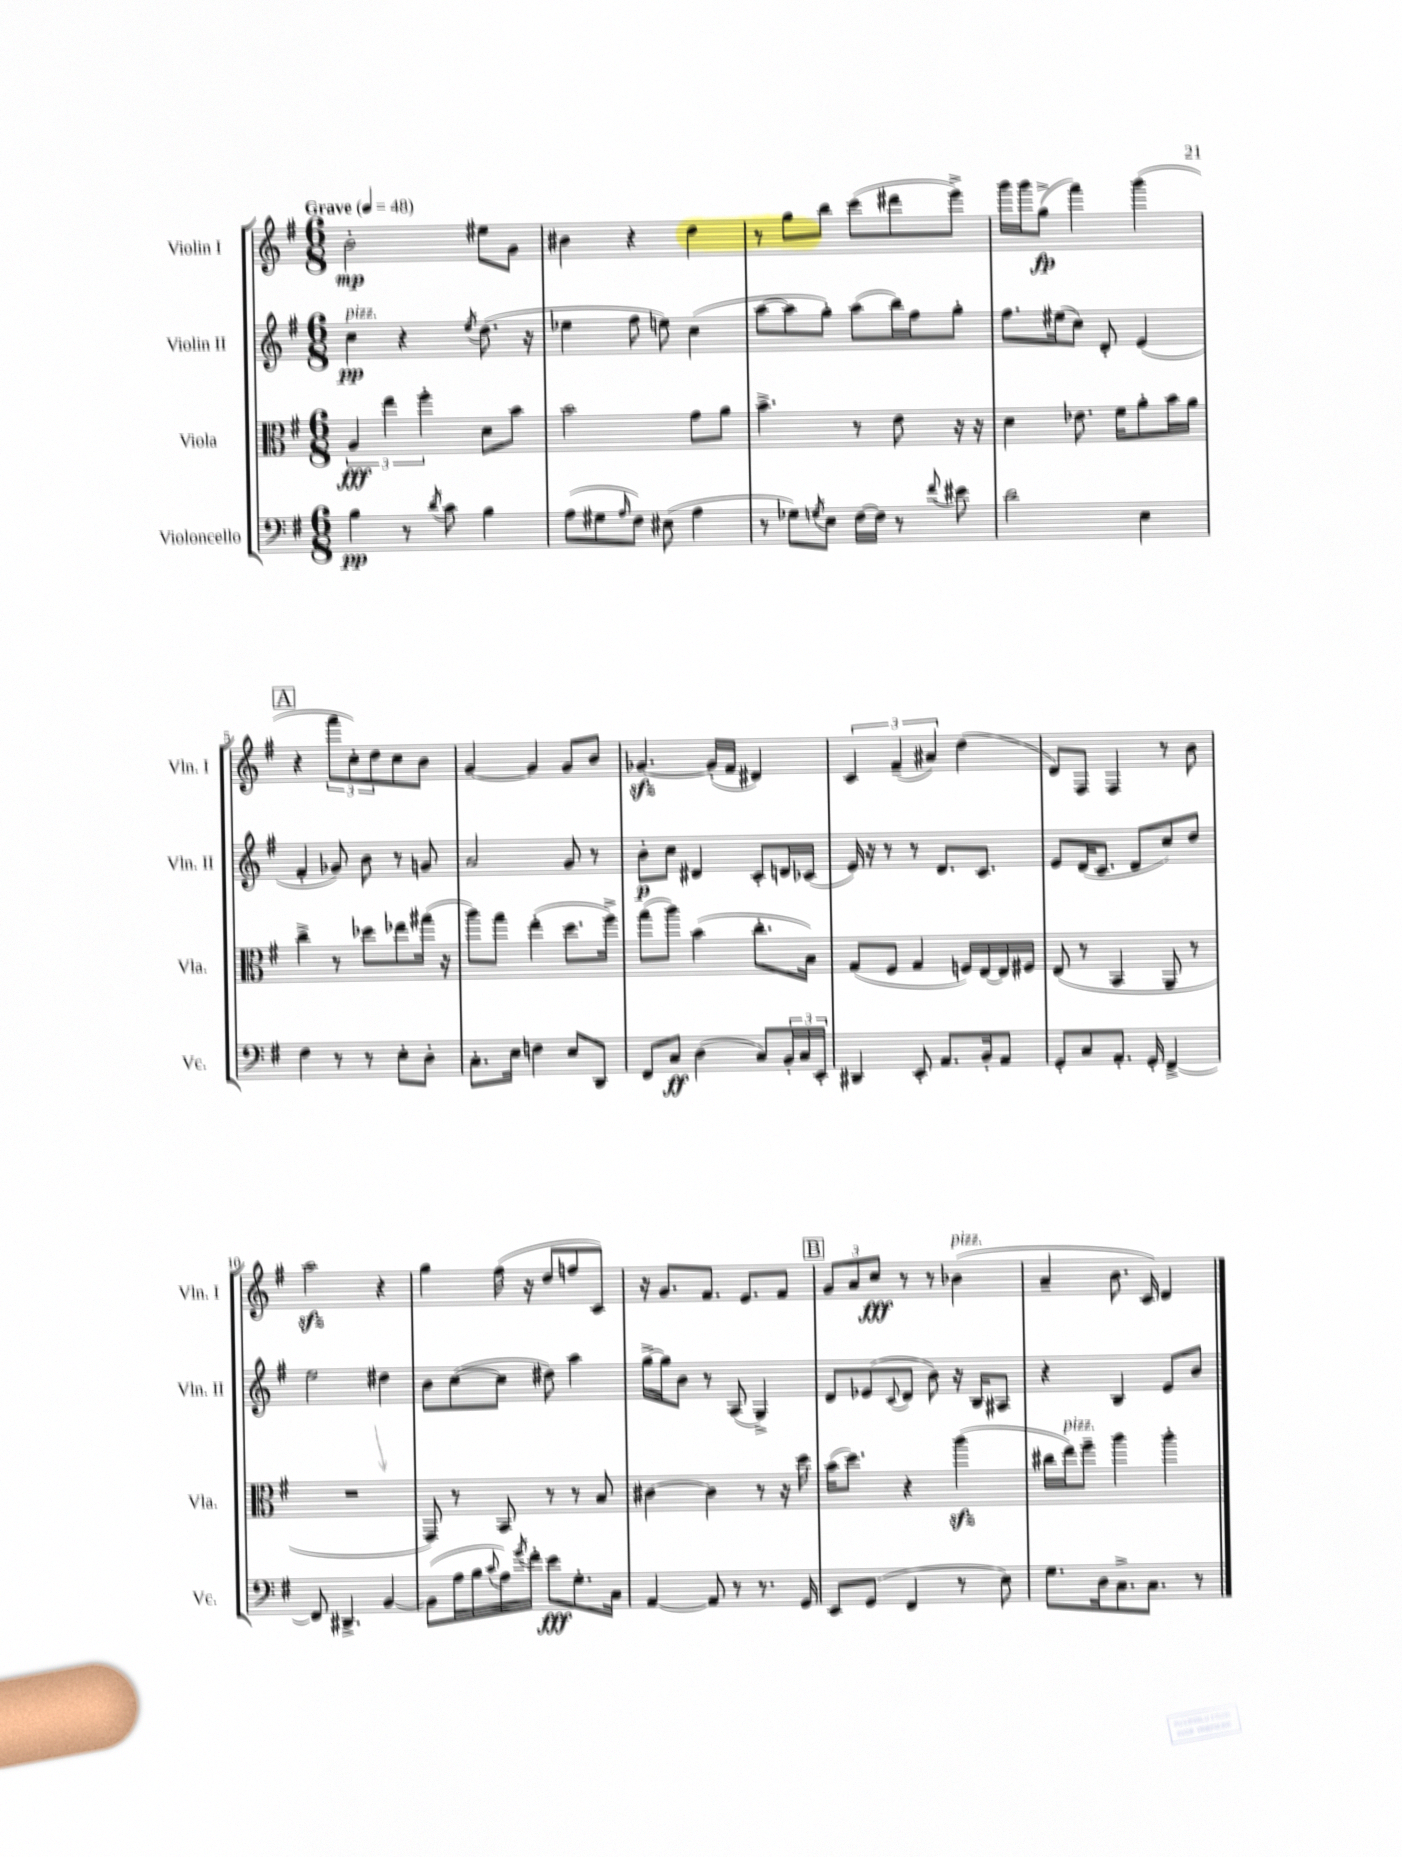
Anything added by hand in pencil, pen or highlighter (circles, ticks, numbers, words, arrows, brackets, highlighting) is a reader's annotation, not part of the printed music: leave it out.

**kern	**kern	**kern	**kern
*staff4	*staff3	*staff2	*staff1
*clefF4	*clefC3	*clefG2	*clefG2
*k[f#]	*k[f#]	*k[f#]	*k[f#]
*M6/8	*M6/8	*M6/8	*M6/8
*MM48	*MM48	*MM48	*MM48
4B	6A	4cc	2b'
.	6ee	.	.
8r	.	4r	.
.	6ff#'	.	.
8qd	.	.	.
8c	.	.	.
.	.	8qee	.
4B	8d	(8.dd	8ee#
.	8b	.	8g
.	.	16r	.
=	=	=	=
(8A	2b	4ee-	4b#
8G#	.	.	.
16qqA	.	.	.
8F#)	.	8ff#	4r
(8E#	.	8ee)	.
4A	8g	(4cc	4dd
.	8a	.	.
=	=	=	=
8r	4.b^	[8aa	8r
8G-)	.	8aa]	8gg
8qG	.	.	.
8E	.	8gg')	8bb
[16F#	8r	(8aa	(8ccc
16F#]	.	.	.
8r	8e	16bb)	8ddd#
.	.	16ff#	.
8qqf#	.	.	.
8e#	16r	8gg'	8eee^)
.	16r	.	.
=	=	=	=
2d	4d	8.ff#	16ggg
.	.	.	16ggg
.	.	.	(8gg^
.	.	(16ee#	.
.	8.e-	8cc)	4fff#)
.	.	8d'	.
.	16f#	.	.
4E	8a'	(4e	(4ggg
.	16b	.	.
.	16a	.	.
=	=	=	=
4F#	4cc^	4f#'	4r
8r	8r	8g-)	12fff#
.	.	.	12cc')
8r	8dd-	8b	.
.	.	.	12dd
8E'	8ee-	8r	8cc
8D'	(16gg#	8g	8b
.	16r	.	.
=	=	=	=
8.C'	8aa)	2a	[4g
.	8gg	.	.
16E	.	.	.
4F	(4ee'	.	4g]
8E	8.dd	8g	8g
8DD	.	8r	8b
.	16ff#^)	.	.
=	=	=	=
8FF#	(8gg	8b'	[4.g-
8C	8aa)	8cc	.
(4D	(4b	4d#	.
.	.	.	(16g-']
.	.	.	16f#
8C)	8.cc'	8c'	4d#)
24BB'	.	16d	.
24C	.	.	.
.	16B)	(16c-	.
24EE'	.	.	.
=	=	=	=
4DD#	(8G	16e)	6c
.	.	16r	.
.	8F#	8r	.
.	.	.	(6f#~
8EE'	4G	8r	.
.	.	.	6a#)
8.AA	.	8.d	.
.	16F)	.	(4dd
16BB'	[16E	8.c	.
8AA	16E]	.	.
.	16F#	.	.
=	=	=	=
8GG'	(8E	8e	8d)
8C	8r	(16d	8F#
.	.	8.c	.
8.AA'	4BB	.	4F#
.	.	8d	.
16GG'	.	.	.
[4FF#^	8AA	8cc)	8r
.	8r	8dd	8b
=	=	=	=
8FF#]	2.r	2ee	2aa
4.DD#^	.	.	.
[4BB	.	4dd#	4r
=	=	=	=
(8BB]	8GG)	8b	4gg
16A	8r	([8cc	.
16B	.	.	.
8qqc	.	.	.
16A)	8BB	8cc]	(16ff#
8qg	.	.	.
16f#'	.	.	16r
8e	8r	8dd#)	8dd
8.G'	8r	4aa	8ff
.	8B	.	8c)
16C	.	.	.
=	=	=	=
[4AA	[4c#	[16gg^	16r
.	.	16gg]	8.g
.	.	8b	.
8AA]	4c#]	8r	8.f#
8r	.	(8A	.
.	.	.	8.e
8.r	8r	4G^)	.
.	16r	.	8f#
16GG	16dd	.	.
=	=	=	=
8EE	(16b	8d	12g
.	8.dd)	.	.
.	.	.	12a
(8GG	.	(8e-	.
.	.	.	12cc
.	.	8qqc	.
4FF#	4r	8d	8r
.	.	8b)	8r
8r	(4aa	16r	(4b-
.	.	16B	.
8E)	.	8A#	.
=	=	=	=
8.G	16cc#	4r	4a~
.	16ee)	.	.
.	8ff#~	.	.
16D	.	.	.
8.C^	4aa	4B	8.b
8.C	.	.	16c)
.	4aa'	8e	4d
8r	.	8b	.
==	==	==	==
*-	*-	*-	*-
